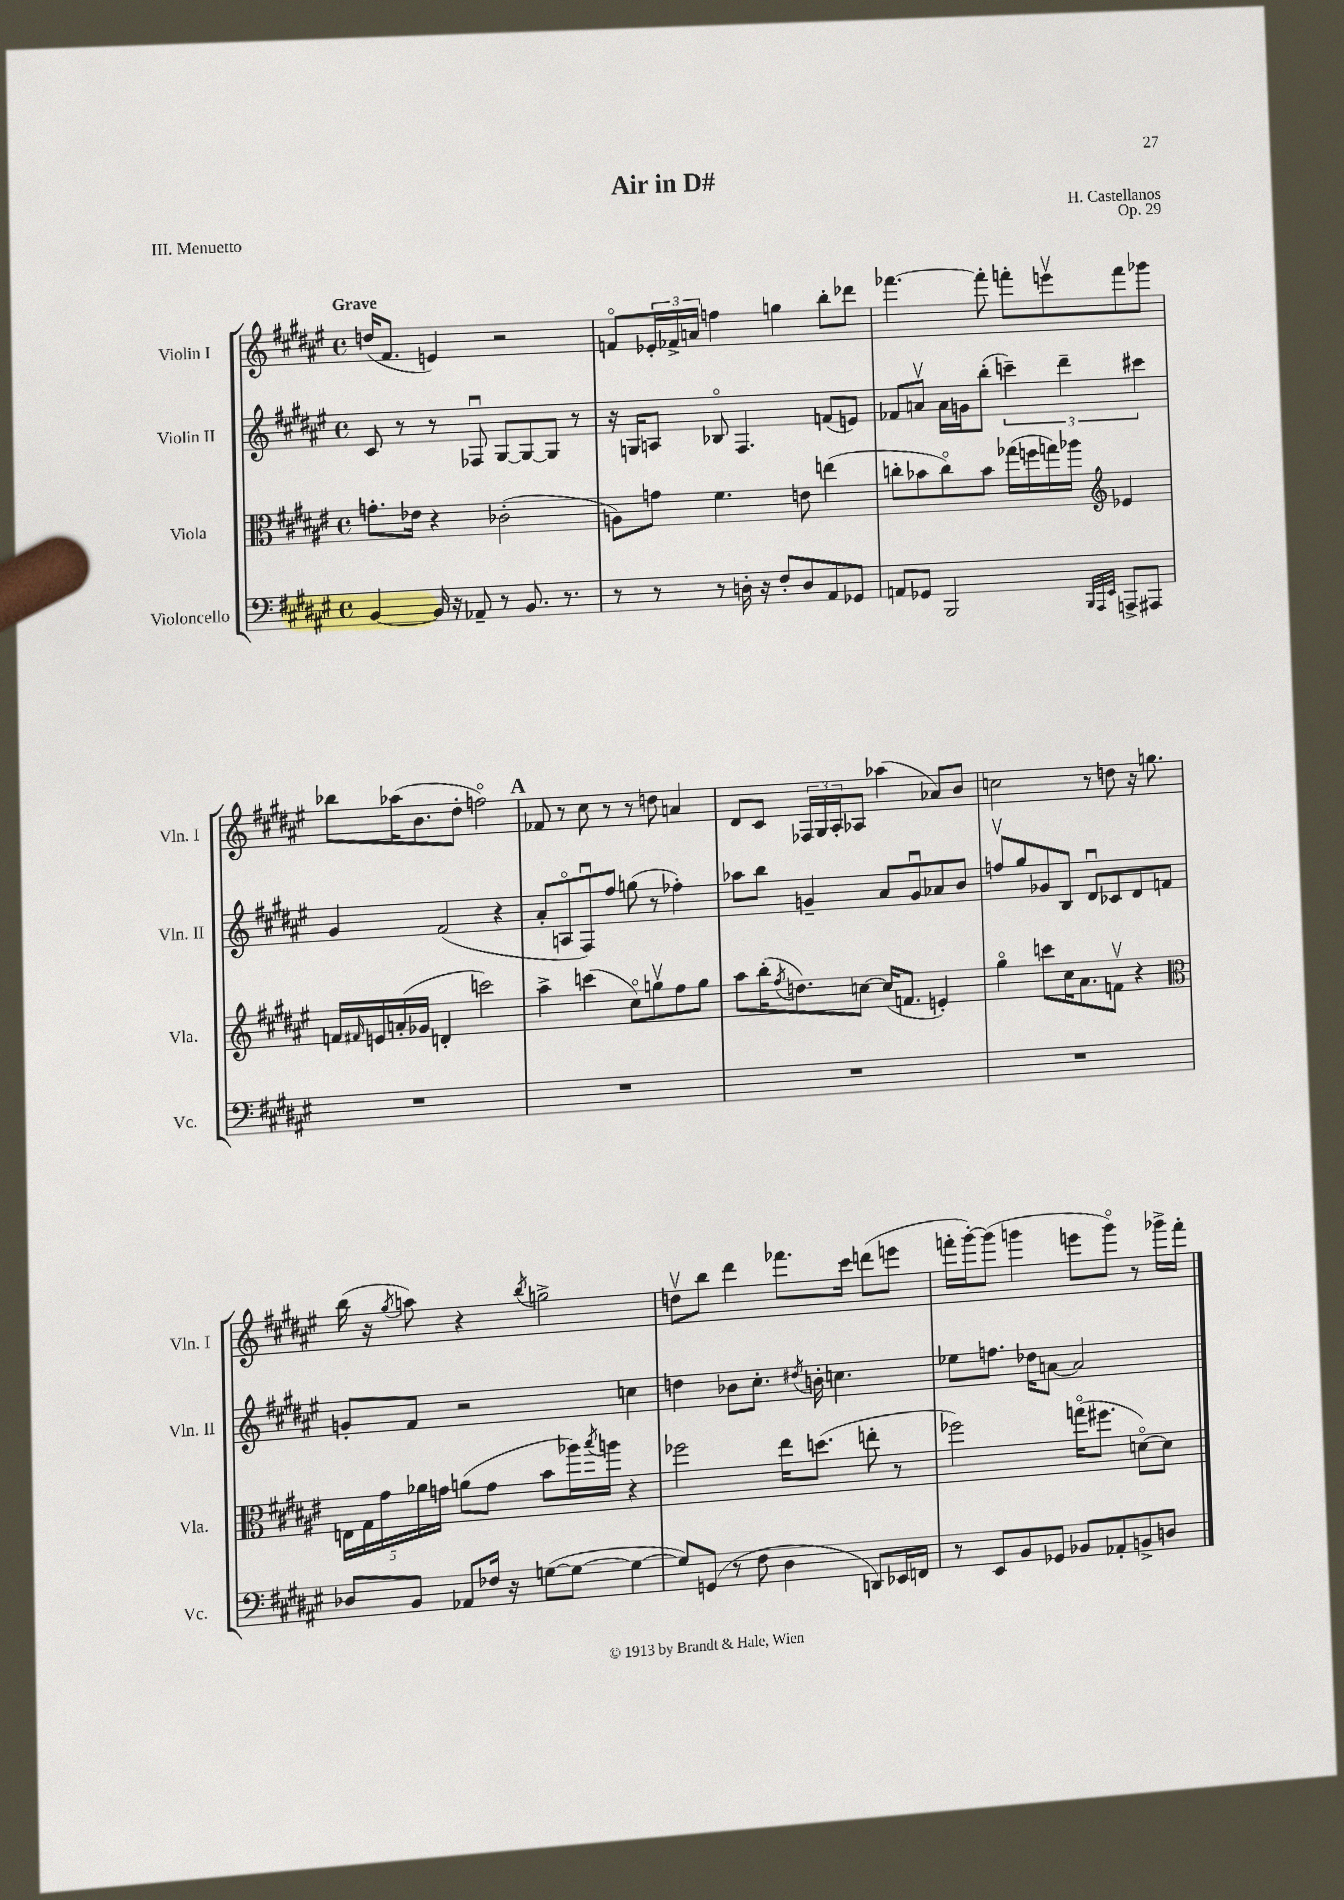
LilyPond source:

\header { title = "Air in D#" composer = "H. Castellanos" opus = "Op. 29" piece = "III. Menuetto" }
<<
\new StaffGroup <<
\new Staff = "s0" \with { instrumentName = "Violin I" shortInstrumentName = "Vln. I" } {
    \clef treble \key fis \major \defaultTimeSignature \time 4/4 \tempo "Grave"
    d''16( fis'8. e'4) r2 |
    f'8\flageolet \tuplet 3/2 { ees'16-. fes'16-> a'16 } f''4 g''4 b''8-. des'''8 |
    fes'''4.~ fes'''8-. f'''8-. e'''8\upbow f'''8 ges'''8 |
    bes''8 aes''16( b'8. dis''8-. f''2\flageolet) |
    \mark \markup { \bold "A" } fes'8 r8 cis''8 r8 r8 d''8 a'4 |
    dis'8 cis'8 \tuplet 3/2 { fes16 gis16 ais16-. } aes8 aes''4( aes'8) b'8 |
    c''2 r8 d''8 r16 g''8. |
    b''16( r16 \acciaccatura { gis''8 } a''8) r4 \acciaccatura { b''8 } g''2-> |
    d''8\upbow b''8 dis'''4 fes'''8. cis'''16 d'''8( e'''8 |
    f'''16-. gis'''16~-.) gis'''8( g'''4 e'''8 g'''8\flageolet) r8 ges'''16-> f'''16-. \bar "|." |
}
\new Staff = "s1" \with { instrumentName = "Violin II" shortInstrumentName = "Vln. II" } {
    \clef treble \key fis \major \defaultTimeSignature \time 4/4
    cis'8 r8 r8 fes8\downbow gis8~ gis8~ gis8 r8 |
    r16 g16 a8 bes8\flageolet fis4. f'8( e'8) |
    fes'8 a'8\upbow a'16 g'16 b''8-.( \tuplet 3/2 { c'''4--) dis'''4-- cis'''4 } |
    gis'4 fis'2( r4 |
    \mark \markup { \bold "A" } ais'8-. a8\flageolet fis8\downbow) fis''8 g''8( r8 fes''4-.) |
    aes''8 b''8 g'4-- ais'8 g'8\downbow aes'8 b'8 |
    f''8\upbow gis''8 ges'8 b8 dis'8\downbow ces'8 dis'8 f'8 |
    g'8-. fis'8 r2 c''4 |
    d''4 bes'8 cis''8.-. \acciaccatura { dis''8 } b'16-. c''4. |
    ees''8 f''8. des''16 a'8~ a'2 \bar "|." |
}
\new Staff = "s2" \with { instrumentName = "Viola" shortInstrumentName = "Vla." } {
    \clef alto \key fis \major \defaultTimeSignature \time 4/4
    g'8.-. ees'16 r4 ces'2-.( |
    a8) g'8 fis'4. e'8 e''4( |
    c''8-. bes'8 c''8\flageolet) bes'8 ges''16( f''16 g''16) aes''16 \clef treble ees'4 |
    f'16 \grace { fis'16 } e'16 a'16-.( ges'16 d'4-. c'''2) |
    \mark \markup { \bold "A" } ais''4-> c'''4( cis''8\flageolet) g''8\upbow fis''8 g''8 |
    ais''8 b''16-.( \acciaccatura { fis''8 } d''8.) c''8~ c''16( f'8. e'4-.) |
    gis''4\flageolet c'''8 cis''16 ais'8. f'8\upbow r4 |
    \clef alto \tuplet 5/4 { e16 gis16 gis'16 aes'16 g'16 } a'8( g'8 b'8 aes''16) \acciaccatura { b''8 } a''16 r4 |
    fes''2 eis''16 d''8.( e''8-. r8 |
    fes''2) g''16\flageolet( fis''8. d'8~\flageolet) d'8 \bar "|." |
}
\new Staff = "s3" \with { instrumentName = "Violoncello" shortInstrumentName = "Vc." } {
    \clef bass \key fis \major \defaultTimeSignature \time 4/4
    b,4~ b,16 r16 aes,8-- r8 b,8. r8. |
    r8 r8 r8 d16-. r16 fis8-. d8 ais,8 ges,8 |
    a,8 ges,8 b,,2 \grace { b,,32 ais,,32 eis,32 } a,,8-> ais,,8 |
    R1 |
    \mark \markup { \bold "A" } R1 |
    R1 |
    R1 |
    des8 b,8 aes,8 fes16 r16 g8~( g8~ g4~ |
    g8) g,8( r8 fis8 dis4 d,8) ees,16 f,16 |
    r8 eis,8 b,8 ges,8 bes,8 aes,8-. b,8-> d8 \bar "|." |
}
>>
>>
\layout { \context { \Score \remove "Bar_number_engraver" } }
